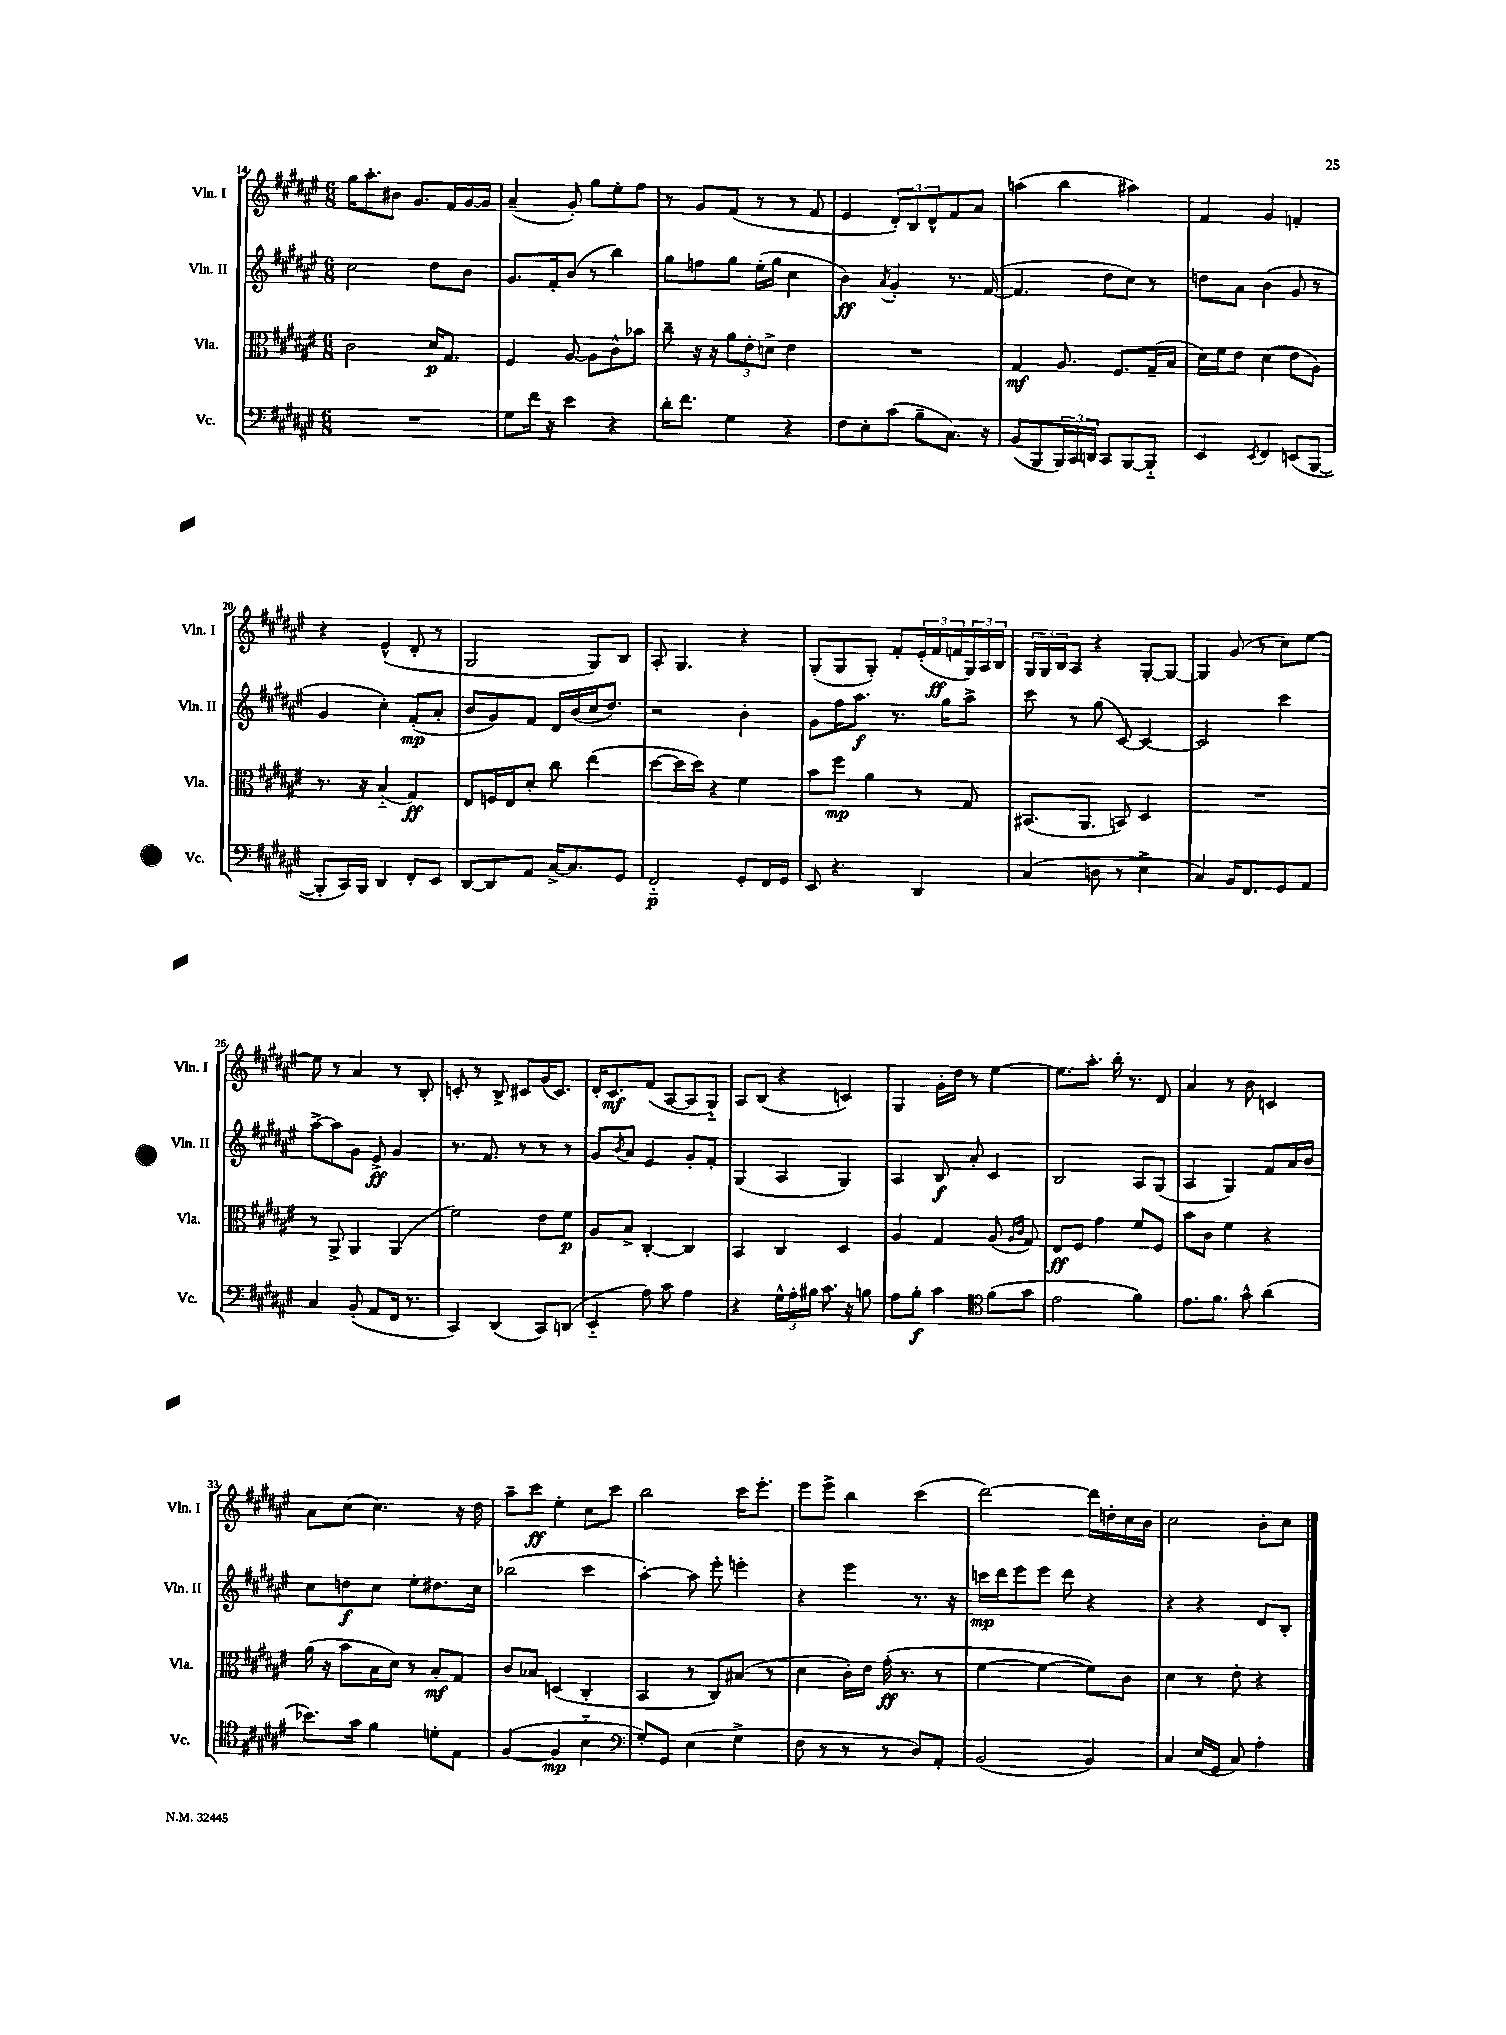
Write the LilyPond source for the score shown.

<<
\new StaffGroup <<
\new Staff = "s0" \with { instrumentName = "Vln. I" shortInstrumentName = "Vln. I" } {
    \clef treble \key fis \major \numericTimeSignature \time 6/8
    gis''16 ais''8.-. bis'8 gis'8. fis'16 gis'16~ gis'16 |
    ais'4--( gis'8-.) gis''8 eis''8-. fis''8 |
    r8 gis'8 fis'8( r8 r8 fis'8 |
    eis'4 \tuplet 3/2 { dis'8-.) b8 dis'8-^ } fis'8 ais'8 |
    a''4( b''4 ais''4) |
    fis'4 gis'4 f'4-. |
    r4 eis'4-^( dis'8-. r8 |
    gis2 gis8) b8 |
    ais8-. gis4. r4 |
    gis8-.( gis8 gis8-.) fis'8-. \tuplet 3/2 { eis'16-.( fis'16\ff f'16 } \tuplet 3/2 { gis16) ais16 b16 } |
    \tuplet 3/2 { gis16 gis16 b16 } ais8 r4 gis8~-. gis8~ |
    gis4 gis'8( r8 cis''8) eis''8~ |
    eis''8 r8 ais'4 r8 b8-. |
    c'8-. r8 b8-> cis'8 gis'16( cis'8.) |
    dis'16-. cis'8.\mf fis'8( ais8~ ais8 gis8-_) |
    ais8 b8( r4 c'4) |
    gis4 gis'16-. dis''16 r8 eis''4~ |
    eis''8. ais''8.-. b''16-. r8. dis'8 |
    ais'4 r8 b'8 c'4 |
    ais'8 cis''8( cis''4.) r16 dis''16 |
    ais''8-- cis'''8\ff eis''4-. cis''8 cis'''8 |
    b''2 cis'''16 eis'''8.-. |
    eis'''8 eis'''8-> b''4 cis'''4( |
    dis'''2~) dis'''16 d''16-. cis''16 b'16 |
    cis''2 b'8-. cis''8 \bar "|." |
}
\new Staff = "s1" \with { instrumentName = "Vln. II" shortInstrumentName = "Vln. II" } {
    \clef treble \key fis \major \numericTimeSignature \time 6/8
    cis''2 dis''8 b'8 |
    gis'8. fis'16-. b'8( r8 b''4) |
    gis''8 f''8 gis''8 eis''16-.( gis''16 cis''4 |
    b'4\ff) \acciaccatura { ais'8 } gis'4-. r8. fis'16~( |
    fis'4. dis''8 cis''8) r8 |
    d''8 ais'8 b'4( gis'8 r8 |
    gis'4 cis''4-.) fis'8-.\mp( ais'8-. |
    b'8 gis'8) fis'8 dis'16 b'16( cis''16 dis''8.) |
    r2 b'4-. |
    gis'8 fis''16 ais''8.\f r8. gis''16 ais''8-> |
    cis'''8 r8 gis''8( cis'8~) cis'4~ |
    cis'2 cis'''4 |
    ais''8~-> ais''8 gis'8 eis'8->\ff gis'4 |
    r8. fis'8. r8 r8 r8 |
    gis'8 \acciaccatura { b'8 } ais'8 eis'4 gis'8-. fis'8-. |
    gis4( ais4 gis4) |
    ais4 b8\f ais'8-. cis'4 |
    b2 ais8 gis8( |
    ais4 gis4) fis'8 ais'16 b'16 |
    cis''8 d''8\f cis''8 eis''8-. dis''8. cis''16 |
    bes''2( cis'''4 |
    ais''4~-.) ais''8 eis'''8-. e'''4-. |
    r4 eis'''4 r8. r16 |
    c'''16\mp dis'''16 eis'''8 eis'''8 dis'''8 r4 |
    r4 r4 dis'8 b8-. \bar "|." |
}
\new Staff = "s2" \with { instrumentName = "Vla." shortInstrumentName = "Vla." } {
    \clef alto \key fis \major \numericTimeSignature \time 6/8
    cis'2 dis'16\p gis8. |
    fis4 ais8~ ais8 cis'8-^ bes'8 |
    cis''8-- r16 r16 \tuplet 3/2 { ais'8 eis'8-. d'8-> } eis'4 |
    R2. |
    gis4\mf ais8. fis8. gis16--( b16 |
    dis'16) fis'16 eis'8 dis'4( eis'8 ais8) |
    r8. r16 b4-_( gis4\ff) |
    eis8 f16 eis16 dis'8-. cis''8 eis''4( |
    dis''8~ dis''16 dis''16) r4 fis'4 |
    b'8 fis''8\mp ais'4 r8 gis8 |
    bis,8.( ais,8. b,8) dis4 |
    R2. |
    r8 ais,8-> ais,4 ais,4( |
    fis'2) eis'8 fis'8\p |
    ais8 b8-> cis4~-. cis4 |
    b,4 cis4 dis4 |
    ais4 gis4 ais8( \grace { ais16 cis'16 } gis8) |
    eis8\ff fis8 gis'4 fis'8 fis8 |
    b'8 cis'8 fis'4 r4 |
    ais'16( r16 b'8 b16 dis'16) r8 b8-.\mf gis8 |
    cis'8 bes8 d4( cis4-. |
    b,4 r8 cis8) bis8( r8 |
    dis'4 cis'16-.) eis'16 gis'16-.\ff( r8. r8 |
    fis'4~ fis'4~ fis'8) cis'8 |
    dis'4 r8 eis'8-. r4 \bar "|." |
}
\new Staff = "s3" \with { instrumentName = "Vc." shortInstrumentName = "Vc." } {
    \clef bass \key fis \major \numericTimeSignature \time 6/8
    R2. |
    gis8 fis'16 r16 eis'4 r4 |
    dis'16-. fis'8. gis4 r4 |
    fis8 eis8-. cis'8( b8-- cis8.) r16 |
    b,8( b,,8 \tuplet 3/2 { b,,16) cis,16 d,16 } cis,8 b,,8~ b,,8-_ |
    eis,4 \acciaccatura { eis,8 } fis,4 e,8( b,,8~ |
    b,,8-. cis,16) b,,16 dis,4 fis,8-. eis,8 |
    dis,8~ dis,8 ais,8 cis16~-> cis8. gis,8 |
    fis,2-_\p gis,8-. fis,16 gis,16 |
    eis,8 r4. dis,4 |
    cis4( d8 r8 eis4-> |
    cis4) b,16 fis,8. gis,8 ais,8 |
    cis4 b,8-.( ais,8 fis,16 r8. |
    cis,4) dis,4( cis,8) d,8( |
    eis,4-_ ais8) cis'8 ais4 |
    r4 \tuplet 3/2 { gis16-^ ais16-. bis16 } cis'8. r16 b8 |
    ais8 b8-.\f cis'4 \clef tenor fis'8( gis'8 |
    eis'2 fis'4) |
    eis'8. fis'8. gis'8-^ ais'4( |
    bes'8.) gis'16 fis'4 d'8-. eis8 |
    fis4~( fis4\mp b4-_ |
    \clef bass gis8-.) gis,8 eis4( gis4-> |
    fis8 r8 r8 r8 dis8) ais,8-. |
    b,2( b,4) |
    cis4 eis16( gis,16 cis8) ais4-. \bar "|." |
}
>>
>>
\layout { \context { \Score currentBarNumber = #14 } }
